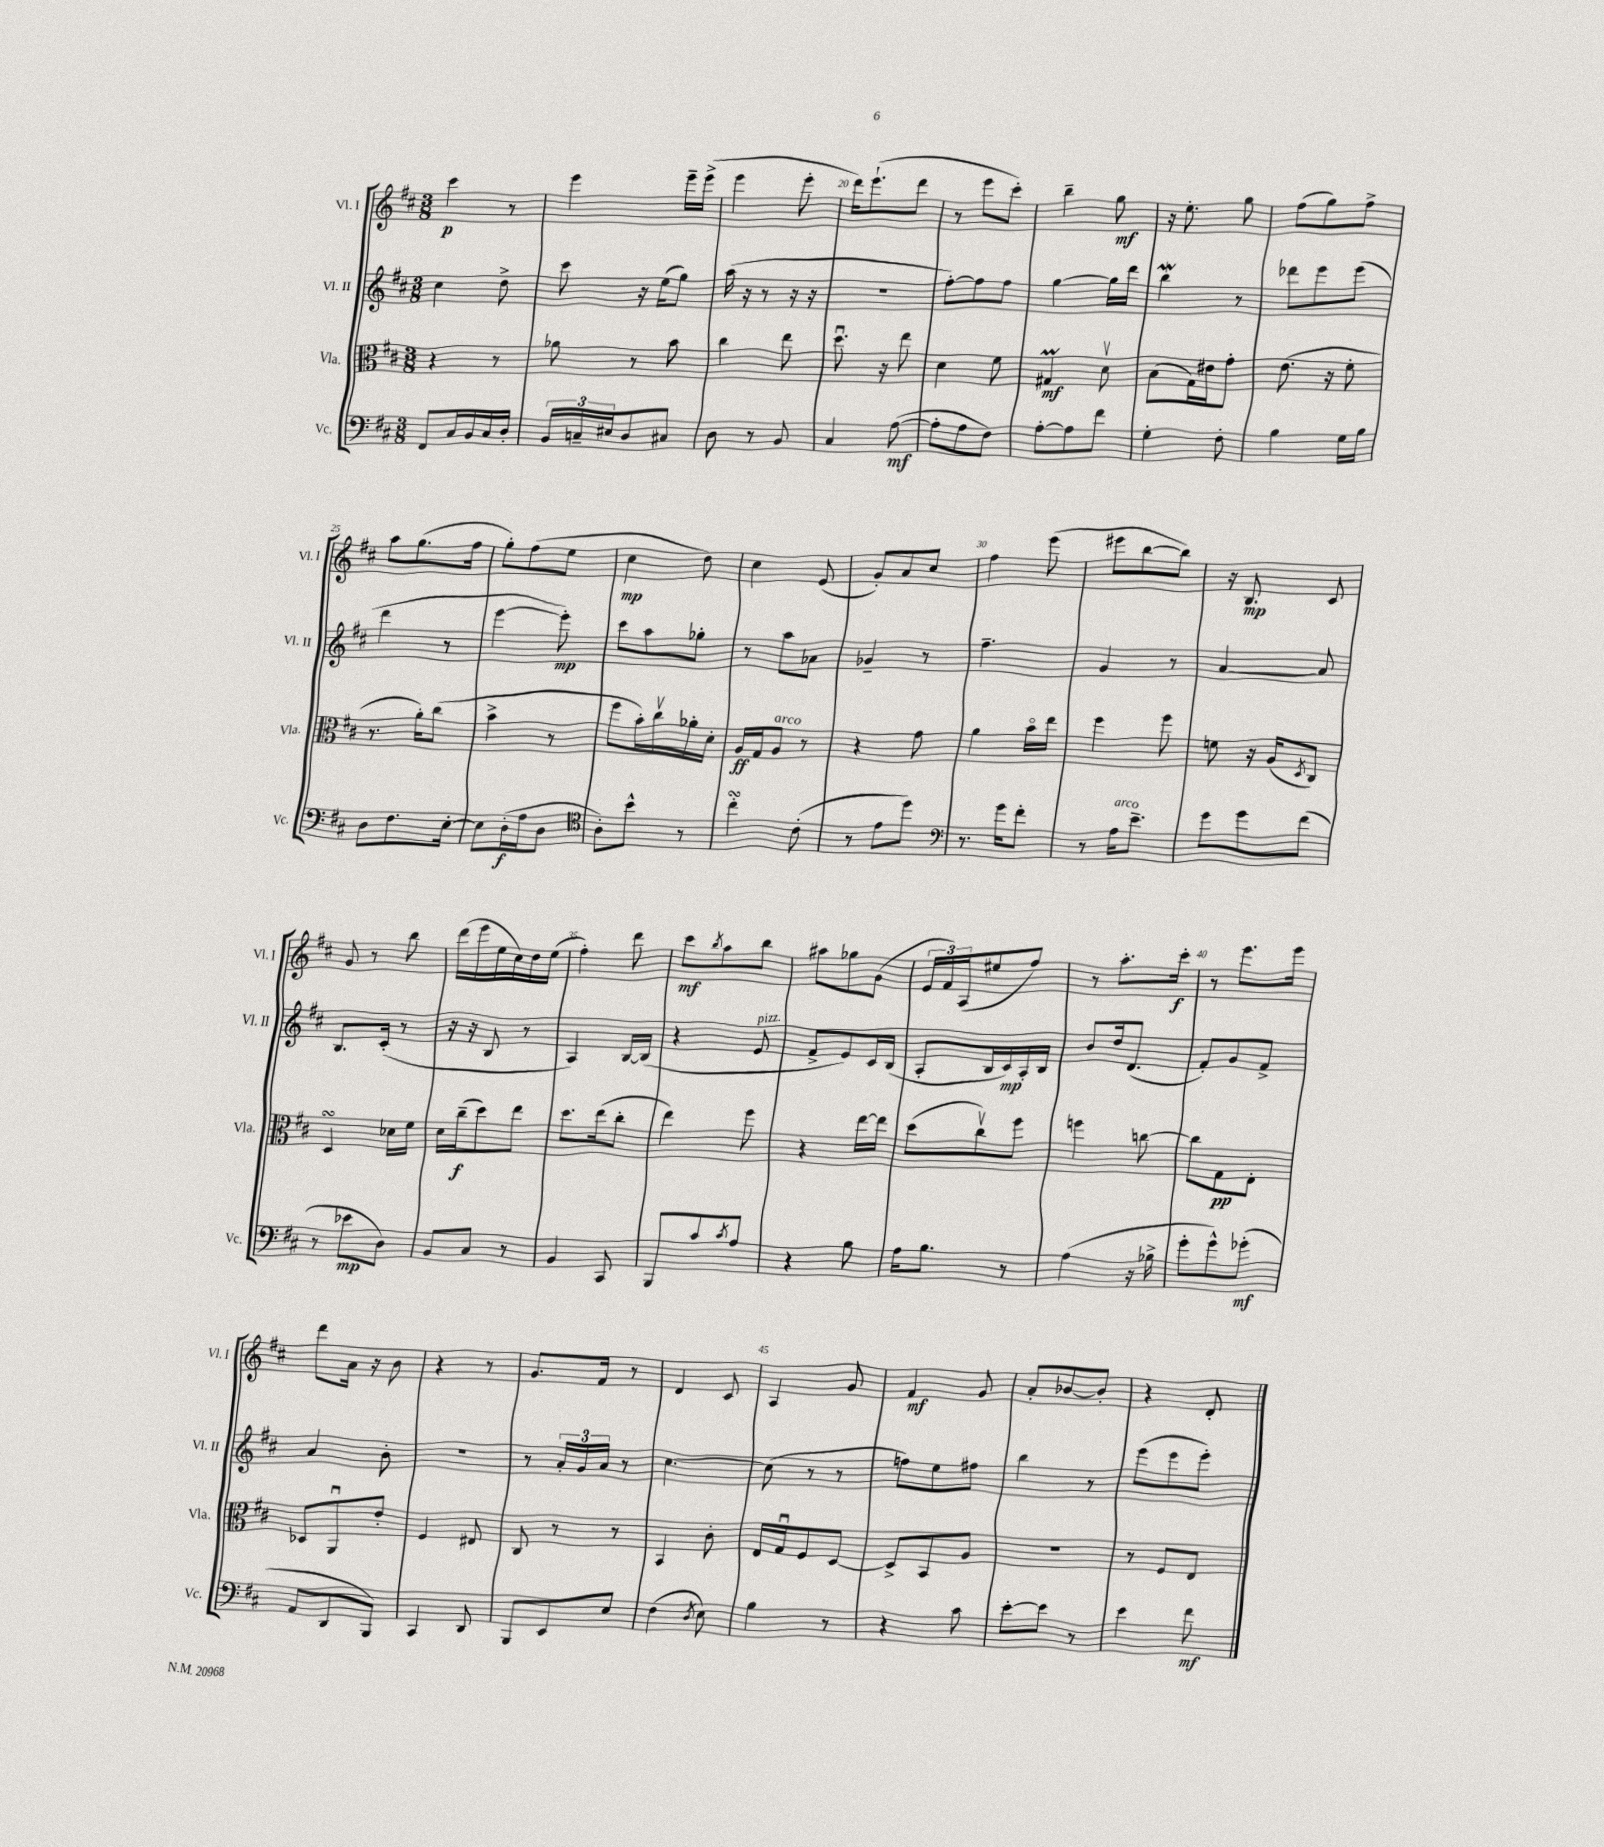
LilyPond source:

<<
\new StaffGroup <<
\new Staff = "s0" \with { instrumentName = "Vl. I" shortInstrumentName = "Vl. I" } {
    \clef treble \key d \major \numericTimeSignature \time 3/8
    cis'''4\p r8 |
    e'''4 e'''16-- e'''16->( |
    e'''4 e'''8-. |
    d'''16) e'''8.-!( d'''8 |
    r8 e'''8 cis'''8-.) |
    b''4-- g''8\mf |
    r16 e''8.-. g''8 |
    fis''8( g''8) fis''8-> |
    a''8 g''8.( fis''16 |
    g''8-.) fis''8( e''8 |
    cis''4\mp d''8) |
    cis''4 e'8( |
    g'8-.) a'8 cis''8 |
    fis''4 e'''8( |
    eis'''8 b''8~ b''8) |
    r16 b8.\mp cis'8 |
    g'8 r8 b''8 |
    d'''16( e'''16 e''16 cis''16) d''16 e''16( |
    fis''4-.) d'''8 |
    cis'''8\mf \acciaccatura { b''8 } a''8 b''8 |
    ais''8 ges''8 g'8( |
    \tuplet 3/2 { e'16 fis'16) a16( } eis''8 fis''8) |
    r8 a''8.-. cis'''16-.\f |
    r8 e'''8. e'''16 |
    d'''8 a'16 r16 b'8 |
    r4 r8 |
    g'8. fis'16 r8 |
    d'4 cis'8 |
    a4 g'8 |
    fis'4\mf g'8 |
    a'8-. bes'8~ bes'8-. |
    r4 d'8-. \bar "|." |
}
\new Staff = "s1" \with { instrumentName = "Vl. II" shortInstrumentName = "Vl. II" } {
    \clef treble \key d \major \numericTimeSignature \time 3/8
    cis''4 d''8-> |
    cis'''8 r16 e''16( g''8) |
    a''16( r16 r8 r16 r16 |
    R4. |
    fis''8~-.) fis''8 fis''8 |
    g''4~ g''16 d'''16 |
    b''4\mordent r8 |
    des'''8 e'''8 e'''8( |
    d'''4 r8 |
    e'''4~ e'''8-.\mp) |
    cis'''8 a''8 ges''8-. |
    r8 a''8 aes'8 |
    ges'4-- r8 |
    fis''4.-- |
    g'4 r8 |
    a'4~ a'8 |
    b8. cis'16-.( r8 |
    r16 r16 b8 r8 |
    a4) b16~ b16( |
    r4 e'8^\markup { \italic "pizz." } |
    fis'8-> e'8) cis'16 b16( |
    a8-. b16 cis'16\mp) a16-. b16 |
    b'8 d''16 d'8.( |
    fis'8-.) g'8 fis'8-> |
    a'4 b'8-. |
    R4. |
    r8 \tuplet 3/2 { a'16-. g'16 a'16 } r8 |
    cis''4.~ |
    cis''8( r8 r8 |
    f''8) e''8 fis''8 |
    b''4 r8 |
    e'''8( e'''8 e'''8-.) \bar "|." |
}
\new Staff = "s2" \with { instrumentName = "Vla." shortInstrumentName = "Vla." } {
    \clef alto \key d \major \numericTimeSignature \time 3/8
    r4 r8 |
    aes'8 r8 b'8 |
    cis''4 e''8 |
    d''8.\downbow r16 e''8 |
    d'4 fis'8 |
    gis4\prall\mf d'8\upbow |
    b8( g16) eis'16 g'8-. |
    e'8.( r16 fis'8-. |
    r8. a'16-.) cis''8( |
    b'4-> r8 |
    fis''8 b'16-.) cis''16\upbow aes'16-. d'16-. |
    a16\ff g16 a8^\markup { \italic "arco" } r8 |
    r4 g'8 |
    a'4 b'16\flageolet e''16 |
    fis''4 fis''8 |
    f'8 r16 a16( \acciaccatura { d8 } cis8) |
    d4\turn des'16 fis'16 |
    d'16 cis''16--\f( d''8) e''8 |
    d''8. e''16( cis''8-. |
    e''4) fis''8 |
    r4 e''16~ e''16 |
    d''8( cis''8\upbow) fis''8 |
    f''4 c''8~ |
    c''8 g8\pp e8-. |
    des8 a,8\downbow e'8-. |
    fis4 eis8 |
    cis8 r8 r8 |
    b,4 cis'8-. |
    e16 g16\downbow fis8 d8~ |
    d8-> b,8 a8 |
    R4. |
    r8 fis8 e8 \bar "|." |
}
\new Staff = "s3" \with { instrumentName = "Vc." shortInstrumentName = "Vc." } {
    \clef bass \key d \major \numericTimeSignature \time 3/8
    fis,8 cis16 b,16 cis16 d16-. |
    \tuplet 3/2 { b,16 c16-- eis16 } d8 cis8 |
    d8 r8 b,8 |
    cis4 a8~\mf( |
    a8-. a8 fis8) |
    a8~-. a8 fis'8 |
    g4-. fis8-. |
    b4 g16 b16 |
    d8 fis8. e16~-. |
    e8 d16-.\f( a16 d8 |
    \clef tenor a8-.) b'8-^ r8 |
    cis''4-.\turn cis'8-.( |
    r8 e'8 d''8) |
    \clef bass r8. g'16 fis'8-. |
    r8 a16^\markup { \italic "arco" } e'8.-- |
    g'8 g'8 fis'8( |
    r8 ees'8\mp d8) |
    b,8 cis8 r8 |
    b,4 cis,8 |
    b,,8 cis'8 \acciaccatura { cis'8 } a8 |
    r4 b8 |
    a16 b8. r8 |
    a4( r16 bes16-> |
    g'8-. g'8-^) ges'8-.\mf( |
    a,8 d,8 b,,8) |
    cis,4 d,8 |
    b,,8 e,8 e8 |
    fis4( \acciaccatura { d8 } e8) |
    b4 r8 |
    r4 cis'8 |
    e'8~-. e'8 r8 |
    e'4 fis'8\mf \bar "|." |
}
>>
>>
\layout { \context { \Score currentBarNumber = #17 \override BarNumber.break-visibility = ##(#f #t #t) barNumberVisibility = #(every-nth-bar-number-visible 5) } }
